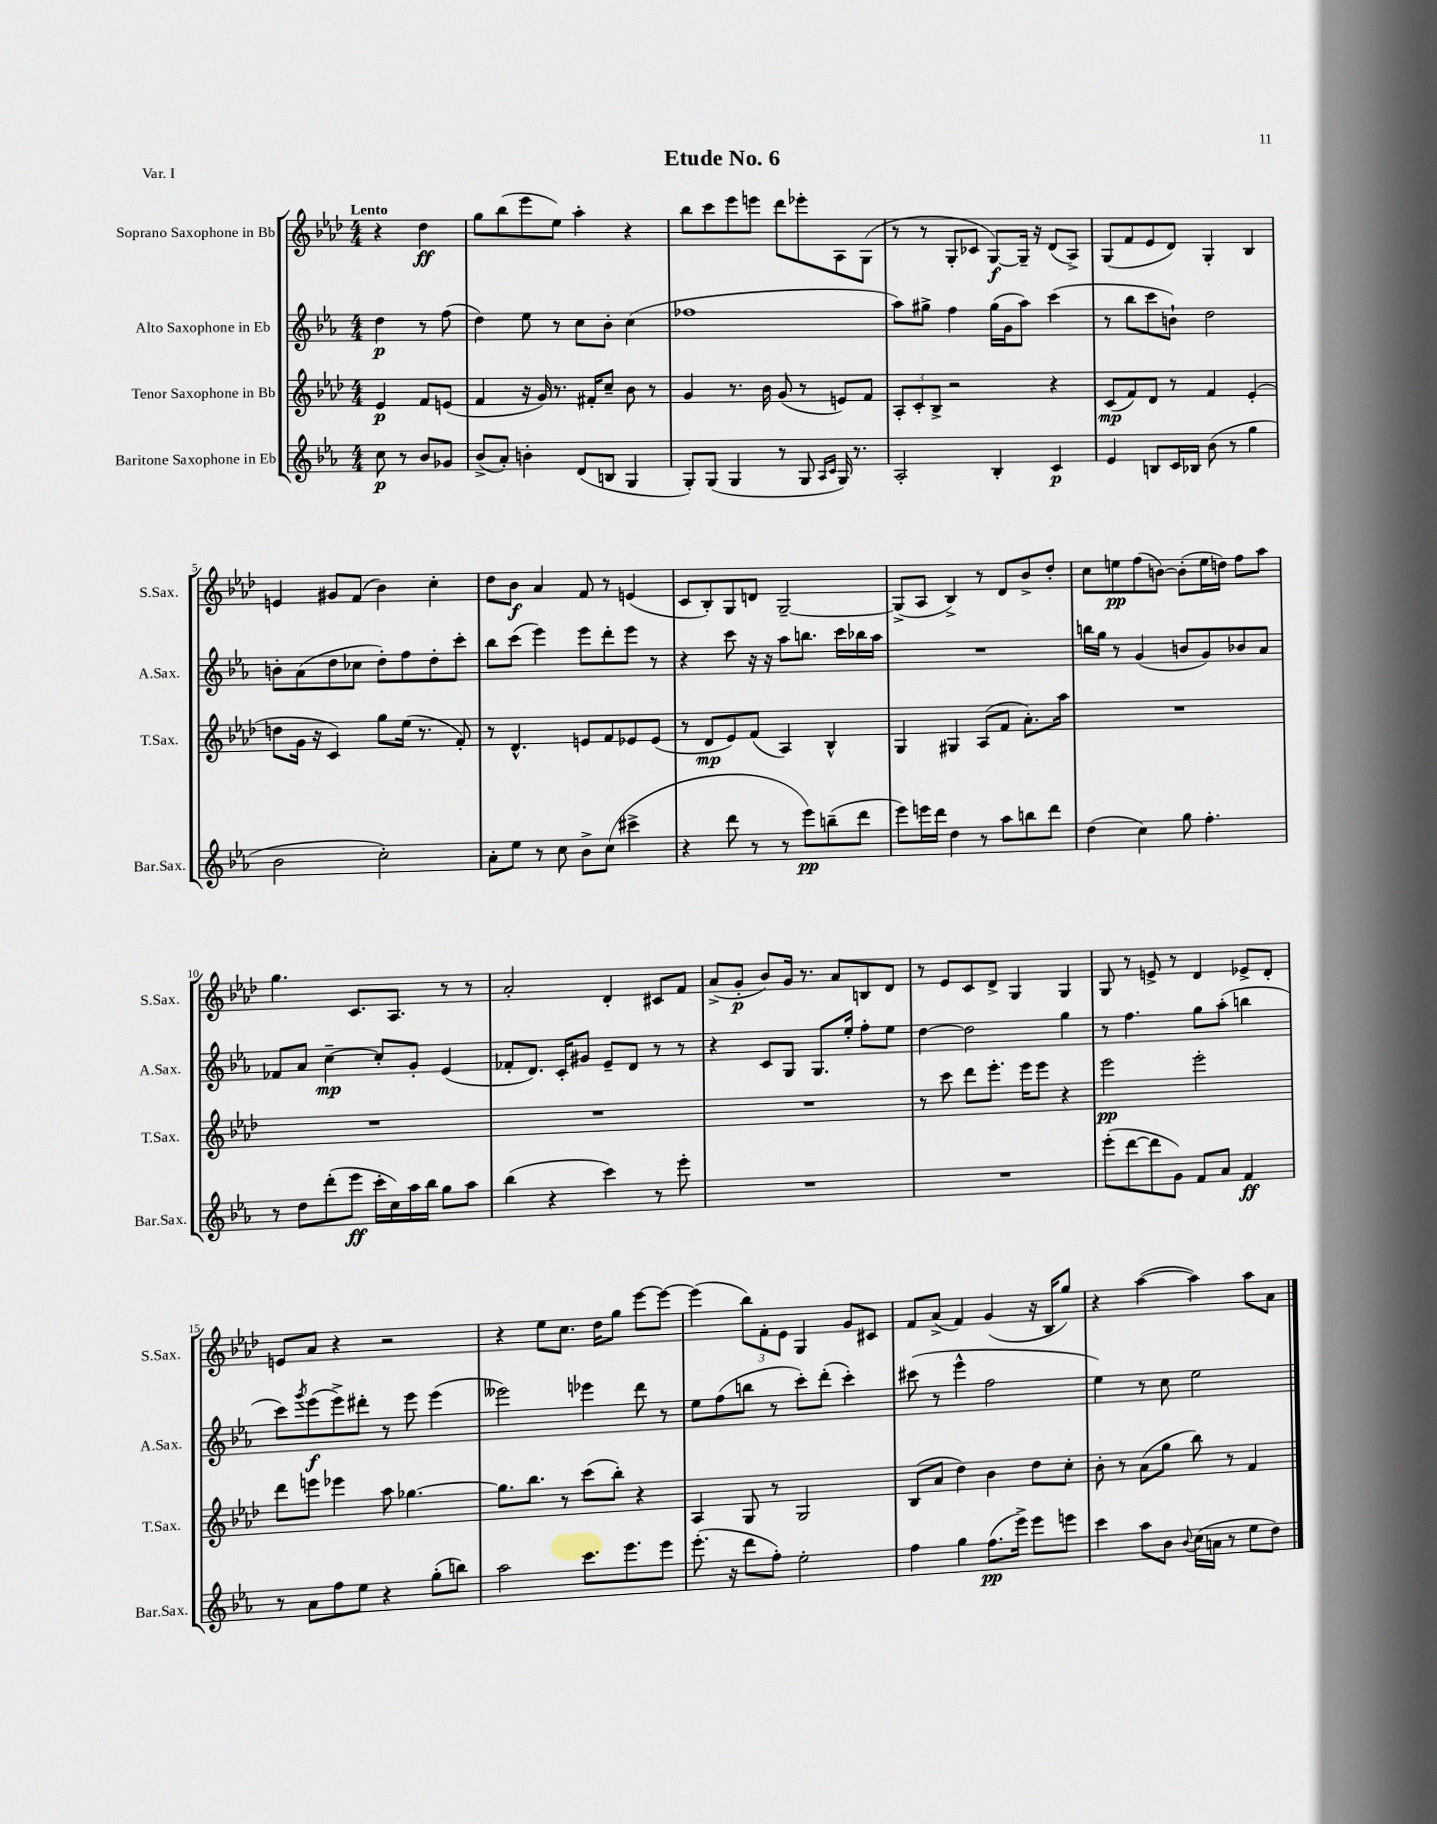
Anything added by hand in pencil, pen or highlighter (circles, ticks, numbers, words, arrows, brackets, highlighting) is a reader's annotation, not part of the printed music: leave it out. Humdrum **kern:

**kern	**kern	**kern	**kern
*staff4	*staff3	*staff2	*staff1
*clefG2	*clefG2	*clefG2	*clefG2
*k[b-e-a-]	*k[b-e-a-d-]	*k[b-e-a-]	*k[b-e-a-d-]
*M4/4	*M4/4	*M4/4	*M4/4
8cc\	4e-/	4dd\	4r
8r	.	.	.
8b-/L	8f/L	8r	4dd-\
8g-/J	(8e/J	(8ff\	.
=	=	=	=
(8b-^/L	4f/	4dd\)	8gg\L
8a-'/J)	.	.	(8bb-\
4b'\	16r	8ee-\	8eee-\
.	16g/)	.	.
.	8.r	8r	8ee-\J)
(8d/L	.	8cc\L	4aa-'\
.	16f#'/LK	.	.
8B/J	8cc~/J	8b-'\J	.
4G/	8b-\	(4cc\	4r
.	8r	.	.
=	=	=	=
8G'/L)	4g/	1ff-	8bb-\L
(8G/J	.	.	8ccc\
4G/	8.r	.	8eee-\
.	.	.	8eee\J
.	16b-\	.	.
8r	(8g/	.	8ddd-\L
8G/	8r	.	8eee-'\
16qqA-/LL	.	.	.
16qqc/JJ	.	.	.
16G/)	8e/L)	.	8A-\
8.r	.	.	.
.	8f/J	.	(8G\J
=	=	=	=
2A-'/	12A-'/L	8aa-\L)	8r
.	12c'/	.	.
.	.	8gg#^\J	8r
.	12B-^/J	.	.
.	2r	4ff\	8G'/L
.	.	.	8c-/J
4B-'/	.	(16gg#\LL	[8G/L)
.	.	16g\J	.
.	.	8aa-\J)	16G~/]Jk
.	.	.	16r
4c/	4r	(4ccc\	(8d-/L
.	.	.	8A-^/J)
=	=	=	=
4e-/	(8c/L	8r	(8G/L
.	8f/)	8bb-\L	8f/
8B/L	8d-/J	8ccc\	8e-/
16c/L	8r	8b`\J)	8d-/J)
16B-/JJ	.	.	.
(8b-\	4f/	2dd\	4G'/
8r	.	.	.
4gg\	(4e-'/	.	4B-/
=	=	=	=
2b-\	8dd\L	8b'\L	4e/
.	16g\Jk	(8a-\	.
.	16r	.	.
.	4c/)	8dd\	8g#/L
.	.	8cc-\J	(8f/J
2cc'\)	8gg\L	8dd'\L)	4b-\)
.	(16ee-\Jk	8ff\	.
.	8.r	.	.
.	.	8dd'\	4cc'\
.	8f'/)	8ccc'\J	.
=	=	=	=
8a-'\L	8r	8bb-\L	8dd-\L
8ee-\J	4.d-^^/	(8ccc\J	8b-\J
8r	.	4eee-\)	4a-/
8cc\	.	.	.
8b-^\L	8e/L	8eee-\L	8f/
(8cc\J	8f/	8ddd'\	8r
4ccc#^\	8e-/	8eee-\J	(4e/
.	(8e-/J	8r	.
=	=	=	=
4r	8r	4r	8c/L
.	8d-/L	.	8B-'/)
8ddd\	8e-/)	8ccc\	8G/
8r	(8f/J	16r	8d/J
.	.	16r	.
8r	4A-/)	8aa-\L	[2G~/
8eee-\L)	.	8.bb\J	.
(8bb~\	4B-^^/	.	.
.	.	16ccc\LL	.
8ddd\J	.	16bb-\	.
.	.	16aa-\JJ	.
=	=	=	=
8eee-\L)	4G/	1r	(8G^/]L
16eee\L	.	.	8A-/J
16ddd\JJ	.	.	.
4dd\	4G#/	.	4B-^/)
8r	(8A-/L	.	8r
8aa-\L	8f/J	.	8d-/L
8bb\	8.a-'\L)	.	8b-^/
8ddd\J	.	.	8dd-'/J
.	16aa-\Jk	.	.
=	=	=	=
(4dd\	1r	16bb\LL	8cc\L
.	.	16gg\JJ	.
.	.	8r	8ee\
4cc\)	.	(4g/	(8ff\
.	.	.	[8b\J)
8gg\	.	8b/L	(8b'\]L
4.ff'\	.	8g/)	16ee\L
.	.	.	16dd\JJ)
.	.	8b-/	8ff\L
.	.	8a-/J	8aa-\J
=	=	=	=
8r	1r	8f-/L	4.gg\
8dd\L	.	8a-/J	.
(8ddd'\	.	[4cc~\	.
8eee-\J	.	.	8.c/L
16ccc'\LL	.	8cc'/]L	.
16cc\)	.	.	8.A-/J
16aa-\	.	8g'/J	.
16bb-\JJ	.	.	.
8gg\L	.	(4e-/	8r
8aa-\J	.	.	8r
=	=	=	=
(4bb-\	1r	8f-'/L	2a-'/
.	.	8.d/J)	.
4r	.	.	.
.	.	16c'/LK	.
.	.	8g#/J	.
4ccc\)	.	8e-~/L	4d-'/
.	.	8d/J	.
8r	.	8r	8c#/L
8eee-'\	.	8r	8f/J
=	=	=	=
1r	1r	4r	(8a-^/L
.	.	.	8g'/J
.	.	8c/L	8b-/L)
.	.	8G/J	16g/Jk
.	.	.	8.r
.	.	8.G/L	.
.	.	.	8a-/L
.	.	16ee-'/Jk	.
.	.	8ff'\L	8B/
.	.	8ee-\J	8d-/J
=	=	=	=
1r	8r	[4dd\	8r
.	8ccc\	.	8e-/L
.	8ddd-\L	2dd\]	8c/
.	8.eee-'\J	.	8d-^/J
.	.	.	4G/
.	16eee-\LK	.	.
.	8eee-\J	.	.
.	4r	4gg\	4G/
=	=	=	=
(8eee-'\L	2eee-\	8r	8G/
[8ddd\	.	4.ff\	8r
8ddd\]	.	.	8e^/
8g\J)	.	.	8r
8f/L	2eee-'\	8gg\L	4d-/
8a-/J	.	(8aa-'\J	.
4f/	.	4bb\	8e-^/L
.	.	.	8d-'/J
=	=	=	=
8r	8ddd-\L	8ccc\L)	8e/L
.	.	8qggg/	.
8a-\L	8eee\J	(8eee-\	8a-/J
8ff\	4eee-\	8eee-^\)	4r
8ee-\J	.	8ddd#'\J	.
4r	8aa-\	8r	2r
.	[4.gg-\	8eee-\	.
(8gg'\L	.	(4eee-\	.
8bb\J)	.	.	.
=	=	=	=
2aa-\	8.gg-\]L	2eee--\)	4r
.	8.bb-\J	.	.
.	.	.	8ee-\L
.	8r	.	8.cc\J
8.ccc\L	(8ccc\L	4eee-\	.
.	.	.	16dd-\LK
.	8bb-'\J)	.	8gg\J
8.eee-\	.	.	.
.	4r	8ddd\	[8eee-\L
8eee-\J	.	8r	8eee-\_J
=	=	=	=
(8.eee-'\	4A-/	8ee-\L	(4eee-\]
.	.	(8ff\	.
16r	.	.	.
8ddd\L	8G/	8bb\J	12bb-\L)
.	.	.	12f'\
8ff'\J)	8r	8r	.
.	.	.	12e-\J
2ee-'\	2G/	8ccc'\L)	4G/
.	.	(8ddd'\J	.
.	.	4ccc'\)	8g/L
.	.	.	8c#/J
=	=	=	=
4ff\	(8B-/L	(8ccc#\	8f/L
.	8a-/J	8r	(8a-^/J
4gg\	4dd-\)	4eee-^^\	4f/)
(8.ff\L	4b-\	2ff\	(4g/
16eee-^\Jk)	.	.	.
8eee-\L	8dd-\L	.	16r
.	.	.	16B-/LK
8eee\J	8cc'\J	.	8gg/J)
=	=	=	=
4ccc\	8b-'\	4ee-\)	4r
.	8r	.	.
8aa-\L	(8a-\L	8r	([4aa-\
8b-\J	8gg\J	8cc\	.
8qqb-/	.	.	.
(16cc\LL	8bb-\)	2ee-\	4aa-\])
16a\JJ	.	.	.
8r	8r	.	.
8ee-\L	4f/	.	8aa-\L
8dd\J)	.	.	8a-\J
==	==	==	==
*-	*-	*-	*-
